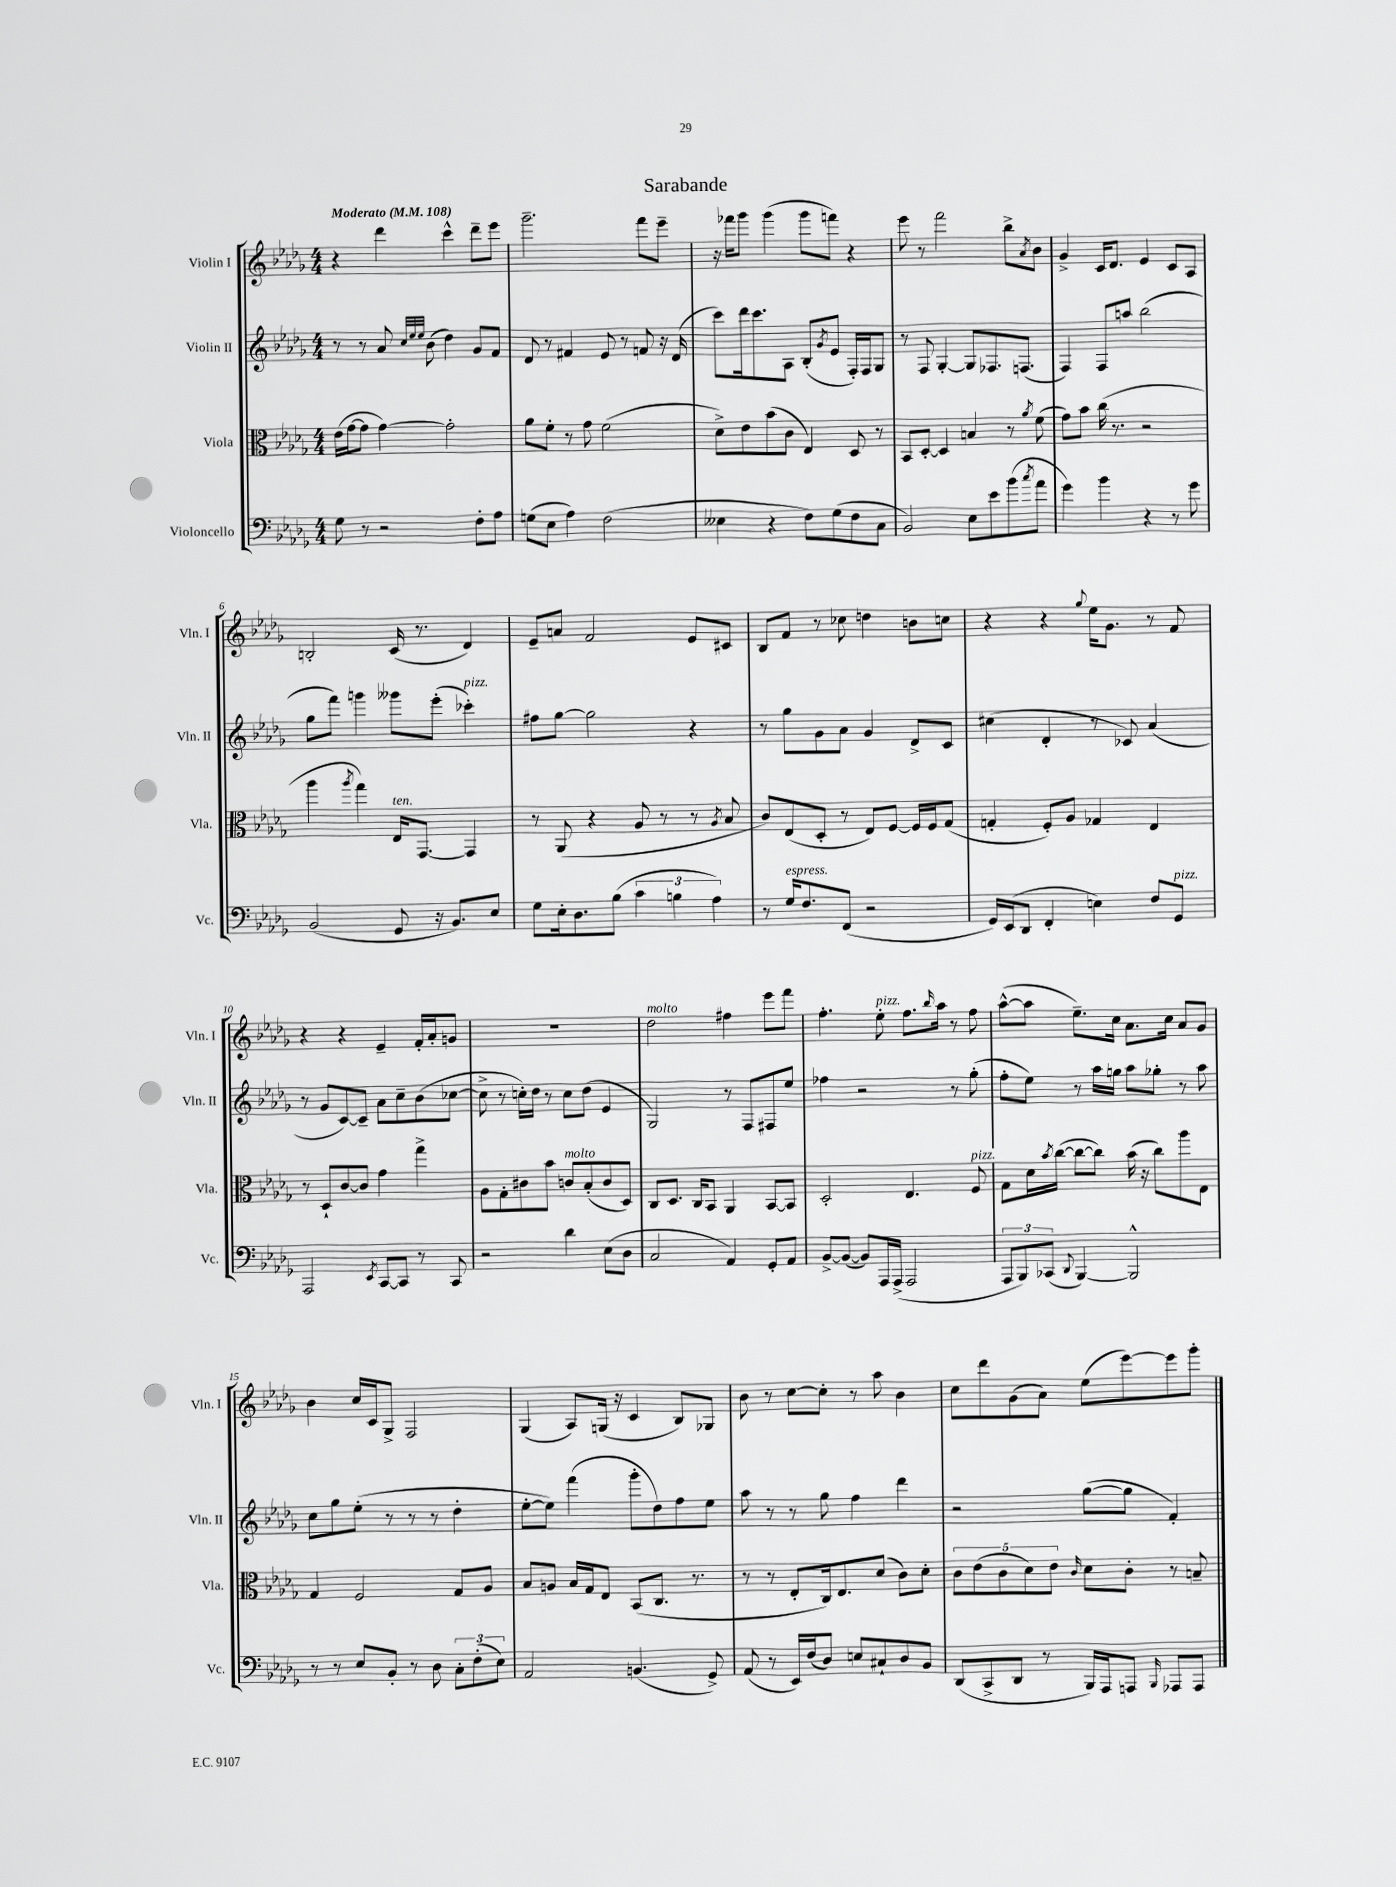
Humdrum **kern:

**kern	**kern	**kern	**kern
*part4	*part3	*part2	*part1
*staff4	*staff3	*staff2	*staff1
*I"Violoncello	*I"Viola	*I"Violin II	*I"Violin I
*I'Vc.	*I'Vla.	*I'Vln. II	*I'Vln. I
*clefF4	*clefC3	*clefG2	*clefG2
*k[b-e-a-d-g-]	*k[b-e-a-d-g-]	*k[b-e-a-d-g-]	*k[b-e-a-d-g-]
*M4/4	*M4/4	*M4/4	*M4/4
*MM108	*MM108	*MM108	*MM108
=1	=1	=1	=1
!	!	!	!LO:TX:a:B:t=Moderato
8G-\	(16e-\LL	8r	4r
.	[16g-\J	.	.
8r	8g-\J]	8r	.
2r	[4g-\)	8a-/	4ddd-\
.	.	32qqcc/LLL	.
.	.	32qqee-/	.
.	.	32qqee-/JJJ	.
.	.	(8b-\	.
.	2g-'\]	4dd-\)	4ccc^^\
8F'\L	.	8g-/L	8ddd-~\L
8A-\J	.	8f/J	8eee-\J
=2	=2	=2	=2
(8Gn\L	8a-\L	8d-/	2.ggg-~\
8E-\J	8f'\J	8r	.
4A-\)	8r	4f#X/	.
.	8g-\	.	.
(2F\	(2f\	8e-/	.
.	.	8r	.
.	.	8fn/	8fff\L
.	.	16r	8eee-~\J
.	.	(16d-/	.
=3	=3	=3	=3
4E--X\	8d-^\L)	8ccc\L)	16r
.	.	.	16fff-X\KL
.	8e-\	16ddd-\k	8ggg-\J
.	.	8.ccc\	.
4r	(8b-\	.	(4ggg-\
.	8c\J	8A-\J	.
8F\L)	4E-/)	(8B-'/L	8ggg-\L
.	.	8qg-/	.
(8G-\	.	8e-/J	8fffn\J)
8F\	8D-/	16F'/LL)	4r
.	.	16F/J	.
8C\J	8r	8G-/J	.
=4	=4	=4	=4
2BB-/)	8BB-/L	8r	8eee-\
.	[8D-'/J	8F/	8r
.	4D-/]	[4G-'/	2fff\
8E-\L	4Bn/	8G-/L]	.
8e-\	.	8.F-X/	.
(8b-\	8r	.	8bb-^\L
.	.	(8.Fn/J	.
8qcc/	8qa-/	.	8qa-/
8a-\J	(8f\	.	8b-\J
=5	=5	=5	=5
4g-\)	8g-\L)	4F/)	4g-^/
.	8b-\J	.	.
4b-\	(16cc\	8F/L	16c/KL
.	8.r	.	8.d-/J
.	.	8aan/J	.
4r	2r	(2bb-\	4e-/
8r	.	.	8c/L
8g-\	.	.	8A-/J
!!LO:LB:g=z
=6	=6	=6	=6
(2BB-/	4aa-\	8gg-\L	2Bn'/
.	.	8fff\J)	.
.	8qaa-/	.	.
.	4gg-\)	4gggn\	.
!	!LO:TX:a:i:t=ten.	!	!
8GG-/	16E-/KL	8ggg--X\L	(16c/
.	[8.GG-/J	.	8.r
16r	.	(8eee-'\J	.
8.BB-/L)	.	.	.
!	!	!LO:TX:a:i:t=pizz.	!
.	4GG-/]	4ccc-X'\)	4d-/)
8E-/J	.	.	.
=7	=7	=7	=7
8G-\L	8r	8ff#X\L	8e-~/L
16E-'\k	(8AA-/	[8gg-\J	8an/J
8.D-\	.	.	.
.	4r	2gg-\]	2f/
(8B-\J	.	.	.
6c\	8A-/	.	.
.	8r	.	.
6Bn\	.	.	.
.	8r	4r	8e-/L
6A-\)	.	.	.
.	8qA-/	.	.
.	8B-/	.	8c#X/J
=8	=8	=8	=8
8r	8c/L)	8r	8B-/L
!LO:TX:a:i:t=espress.	!	!	!
16G-/KL	(8E-/	8gg-\L	8f/J
8.F/	.	.	.
.	8D-'/J	8g-\	8r
(8FF/J	8r	8a-\J	8cc-X\
2r	8E-/L)	4g-/	4ddn\
.	[8F/J	.	.
.	16F/LL]	8d-^/L	8bn\L
.	16F/J	.	.
.	(8G-/J	8c/J	8ccn\J
=9	=9	=9	=9
16GG-/LL)	4Gn'/	(4cc#X\	4r
(16EE-/J	.	.	.
8DD-/J	.	.	.
4FF'/	8F'/L)	4d-'/	4r
.	8A-/J	.	.
.	.	.	8qqgg-/
4En\)	4G-X/	8r	16ee-\KL
.	.	.	8.g-\J
.	.	8c-X/)	.
8F/L	4E-/	(4a-/	8r
!LO:TX:a:i:t=pizz.	!	!	!
8GG-/J	.	.	8f/
!!LO:LB:g=z
=10	=10	=10	=10
2AAA-/	8r	8r	4r
.	8D-`/L	8g-/L	.
.	[8c/	[8c/)	4r
.	8c/J]	8c~/J]	.
8qEE-/	.	.	.
[8CC/L	4g-\	8a-\L	4e-~/
8CC/J]	.	8cc~\	.
8r	4gg-^\	(8b-\	16f'/LL
.	.	.	16a-'/J
8CC/	.	[8cc-X\J	8gn/J
=11	=11	=11	=11
2r	8A-\L	8cc-^\]	1r
.	8G-'\	8r	.
.	8c#X\	16ccn'\LL)	.
.	.	16dd-\JJ	.
.	8b-\J	8r	.
!	!LO:TX:a:i:t=molto	!	!
4d-\	8cn/L	8cc\L	.
.	(8B-'/	(8dd-\J	.
(8E-\L	8c/	4e-/	.
8D-\J	8D-/J)	.	.
=12	=12	=12	=12
!	!	!	!LO:TX:a:i:t=molto
2C/	8C/L	2G-/)	2dd-\
.	8.D-/J	.	.
.	16C/KL	.	.
.	8BB-/J	.	.
4AA-/)	4AA-/	8r	4ff#X\
.	.	8F/L	.
8GG-'/L	[8BB-/L	8F#X/	8eee-\L
8AA-/J	8BB-/J]	8ee-/J	8fff\J
=13	=13	=13	=13
[8BB-^/L	2D-'/	4ff-X\	4.ff'\
(8BB-/J_	.	.	.
8BB-/L])	.	2r	.
!	!	!	!LO:TX:a:i:t=pizz.
16AAA-/L	.	.	8ee-'\
(16AAA-^/JJ	.	.	.
2AAA-/	4.E-/	.	8.ff\L
.	.	.	16qqbb-/
.	.	.	16aa-\Jk
.	.	8r	8r
!	!LO:TX:a:i:t=pizz.	!	!
.	8F/	(8gg-'\	8ff\
=14	=14	=14	=14
12AAA-/L	8G-\L	8ff'\L	([8aa-^^\L
12BBB-/)	.	.	.
.	16d-\L	8ee-\J)	8aa-\J]
(12CC-X/J	.	.	.
.	8qb-/	.	.
.	([16cc\JJ	.	.
8qqDD-/	.	.	.
[4BBB-/)	8cc\L_	8r	8.ee-~\L)
.	8cc\J])	16aa-\LL	.
.	.	16ggn\JJ	16cc\Jk
2BBB-^^/]	(16b-\	8aa-\L	8.a-\L
.	16r	.	.
.	8cc\L)	8gg-X'\J	.
.	.	.	16cc\Jk
.	8aa-\	8r	8a-/L
.	8E-\J	8aa-\	8g-/J
!!LO:LB:g=z
=15	=15	=15	=15
8r	4G-/	8cc\L	4b-\
8r	.	8gg-\	.
8E-/L	2F/	(8ee-'\J	16cc/LL
.	.	.	16c/J
8BB-'/J	.	8r	8G-^/J
8r	.	8r	2F/
8D-\	.	8r	.
12C'\L	8G-/L	4dd-'\	.
(12F'\	.	.	.
.	8A-/J	.	.
12E-\J)	.	.	.
=16	=16	=16	=16
2AA-/	8B-/L	[8ee-'\L	(4G-/
.	8An/J	8ee-\J])	.
.	16B-/LL	(4fff\	8A-/L)
.	16G-/J	.	.
.	8E-/J	.	(16Gn/Jk
.	.	.	16r
(4.BBn/	(8BB-/L	8ggg-'\L	4c/
.	8.C/J	8dd-\)	.
.	.	8ff\	8B-/L)
.	8.r	.	.
8GG-^/)	.	8ee-\J	8G-X/J
=17	=17	=17	=17
(8AA-/	8r	8aa-\	8b-\
8r	8r	8r	8r
16EE-/LL)	8E-'/L	8r	[8cc\L
(16F/J	.	.	.
8D-/J)	16C/k)	8gg-\	8cc'\J]
.	8.E-/	.	.
8En/L	.	4ff\	8r
8C#X`/	(8d-/J	.	8aa-\
8D-/	8c\L)	4ddd-\	4b-\
8BB-/J	8d-'\J	.	.
=18	=18	=18	=18
(8DD-/L	10c\L	2r	8cc\L
.	(10e-\	.	.
8CC^/	.	.	8ddd-\
.	10c\	.	.
8DD-/J	.	.	(8g-\
.	10d-\)	.	.
8r	.	.	8a-\J)
.	10e-\J	.	.
.	16qqc/	.	.
16BBB-/LL)	8d-\L	([8gg-\L	(8ee-\L
16AAA-/J	.	.	.
8AAAn/J	8c'\J	8gg-\J]	[8eee-\)
16qqBBB-/	.	.	.
8AAA-X/L	8r	4f'/)	8eee-\]
8AAA-/J	8Bn~/	.	8ggg-'\J
==	==	==	==
*-	*-	*-	*-
